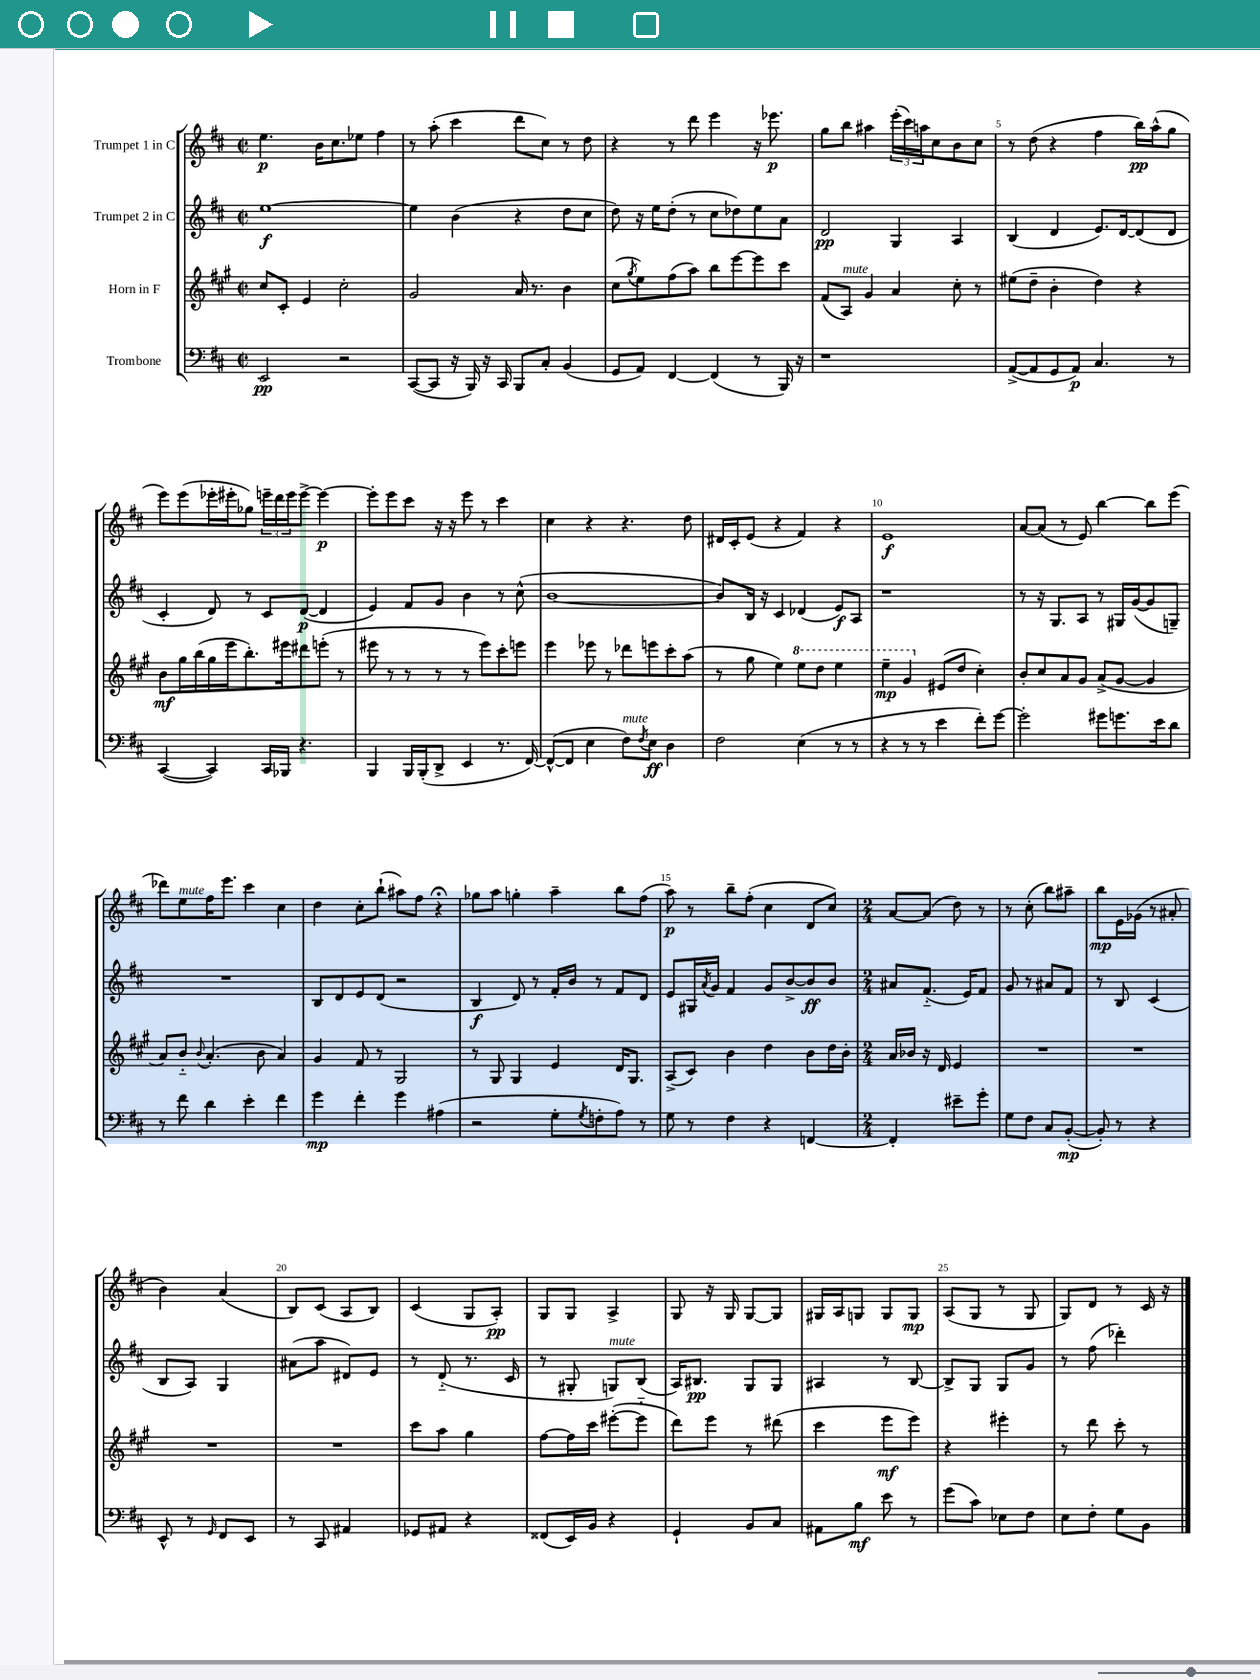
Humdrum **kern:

**kern	**kern	**kern	**kern
*staff4	*staff3	*staff2	*staff1
*clefF4	*clefG2	*clefG2	*clefG2
*k[f#c#]	*k[f#c#g#]	*k[f#c#]	*k[f#c#]
*M2/2	*M2/2	*M2/2	*M2/2
*met(c|)	*met(c|)	*met(c|)	*met(c|)
2EE/	8cc#/L	[1ee	4.ee\
.	8c#'/J	.	.
.	4e/	.	.
.	.	.	16b\LK
.	.	.	8.cc#\
2r	2cc#'\	.	.
.	.	.	8ee-\J
.	.	.	4ff#\
=	=	=	=
([8CC#/L	2g#/	4ee\]	8r
8CC#/]J	.	.	(8aa'\
16r	.	(4b\	4ccc#\
16BBB/)	.	.	.
16r	.	.	.
16CC#/	.	.	.
8BBB/L	16a/	4r	8ddd\L
.	8.r	.	.
8C#'/J	.	.	8cc#\J)
(4BB/	4b\	8dd\L	8r
.	.	8cc#\J	8dd\
=	=	=	=
8GG/L	(8cc#\L	8dd\)	4r
.	8qgg#/	.	.
8AA/J)	8ee\)	16r	.
.	.	16ee\LK	.
[4FF#/	(8ff#\	(8dd'\J	8r
.	8aa\J)	8r	8ddd\
(4FF#/]	8bb\L	8cc#\L	4eee\
.	[8eee\	8dd-\)	.
8r	8eee\]	8ee\	16r
.	.	.	8.eee-\
16BBB/)	8ccc#\J	8a\J	.
16r	.	.	.
=	=	=	=
1r	(8f#/L	2d/	8gg\L
.	8A/J)	.	8bb\J
.	4g#/	.	4aa#\
.	4a/	4G/	(24eee'\LL
.	.	.	24ccc#\)
.	.	.	24aa\J
.	.	.	8cc#\
.	8cc#'\	4A/	8b\
.	8r	.	8cc#\J
=	=	=	=
([8AA^/L	(8ee#\L	(4B/	8r
8AA/]	8dd~\J	.	(8dd\
8GG/	4b'\	4d/	4r
8AA/J)	.	.	.
4.C#/	4dd\)	8.e/L)	4ff#\
.	.	[16d/k	.
.	4r	(8d/]	16bb\LL)
.	.	.	(16aa^^\J
8r	.	8d/J	8gg\J
=	=	=	=
([4CC#/	8b\L	4c#'/	8eee\L)
.	16gg#\L	.	(8eee\
.	(16bb\	.	.
4CC#/])	16gg#\	8d/)	16eee-'\L
.	16eee\J	.	16eee#'\J
.	8.bb'\)	8r	8gg-\J)
16CC#/LL	.	8c#/L	24eee~\LL
.	.	.	24ddd\
16BBB-/JJ	16eee#\k	.	.
.	.	.	24eee\J
4.r	8ddd#\	([8d/J	[8eee^\J
.	(8eee'\J	4d/]	4eee\_
.	8r	.	.
=	=	=	=
4BBB/	8eee#\	4e/)	8eee'\]L
.	8r	.	8eee\
16BBB/LL	8r	8f#/L	8ccc#\J
(16BBB'/J	.	.	.
8DD^/J	8r	8g/J	16r
.	.	.	16r
4EE/	8r	4b\	8eee\
.	8eee#\L)	.	8r
8.r	8ccc#'\	8r	4ccc#\
.	8eee\J	(8cc#^^\	.
[16FF#/)	.	.	.
=	=	=	=
(8FF#^^/_L	4eee\	[1b	4cc#\
8FF#/]J	.	.	.
4E\	8eee-\	.	4r
.	8r	.	.
8F#\L)	8ddd-\L	.	4.r
8qF#/	.	.	.
8E\J	8eee\	.	.
4D\	8ccc#'\	.	.
.	(8aa\J	.	8dd\
=	=	=	=
2F#\	8r	8b/]L)	16d#/LL
.	.	.	16c#'/J
.	8gg#\	16B/Jk	(8e/J
.	.	16r	.
.	4ee\)	4c#/	4r
(4E\	8eee\L	(4d-/	4f#/)
.	8ddd\J	.	.
8r	4eee\	8e/L)	4r
8r	.	8A/J	.
=	=	=	=
4r	4eee~\	1r	1e
8r	4gg#/	.	.
8r	.	.	.
4e\	(8e#/L	.	.
.	8dd/J	.	.
8f#'\L)	4cc#'\)	.	.
[8g\J	.	.	.
=	=	=	=
2g'\]	8b'/L	8r	[8a/L
.	8cc#/	16r	(8a/]J
.	.	8.G/L	.
.	8a/	.	8r
.	8g#/J	8A/J	8e/)
8g#\L	(8a^/L	8r	[4bb\
8.g\	[8g#/J	16G#/LL	.
.	.	([16g/J	.
.	4g#/]	8g/]	8bb\]L
16e\k	.	.	.
8d\J	.	8G~/J)	(8eee\J
=	=	=	=
8r	8a/L)	1r	8ddd-\L)
8f#\	8b'~/J	.	8ee\
.	8qqb/	.	.
4d\	(4.a'/	.	16ff#\K
.	.	.	8.eee\J
4e'\	.	.	4ccc#\
.	8b\	.	.
4f#\	4a/)	.	4cc#\
=	=	=	=
4g\	4g#/	8B/L	4dd\
.	.	8d/	.
4f#'\	8f#/	8e/	8cc#'\L
.	8r	(8d/J	(8bb`\J
4g\	2G#/	2r	8aa#\L)
.	.	.	8ff#\J
(4A#\	.	.	4r;
=	=	=	=
2r	8r	4B/	8gg-\L
.	8G#/	.	8aa\J
.	4G#/	8d/)	4gg'\
.	.	8r	.
8G'\L	4e/	16f#'/LL	4aa~\
.	.	16b/JJ	.
8qG/	.	.	.
8F'\	.	8r	.
8A\J)	16d/LK	8f#/L	8bb\L
.	8.G#/J	.	.
8r	.	8d/J	(8ff#\J
=	=	=	=
8G\	(8A^/L	8e/L	8aa\)
8r	8c#/J)	16G#/L	8r
.	.	8qa/	.
.	.	16g/JJ	.
4F#\	4b\	4f#/	8bb~\L
.	.	.	(8ff#'\J
4r	4dd\	8g/L	4cc#\
.	.	[8b^/	.
[4FF/	8b\L	8b/]	8d/L
.	16dd\L	8b/J	8cc#/J)
.	16b'\JJ	.	.
=	=	=	=
*M2/4	*M2/4	*M2/4	*M2/4
4FF'/]	16a/LL	8a#/L	[8a/L
.	16b-/JJ	.	.
.	16r	(8.f#'~/J	(8a/]J
.	16d/	.	.
8e#~\L	4e/	.	8dd\)
.	.	16e/LK)	.
8g'\J	.	8f#/J	8r
=	=	=	=
8G\L	2r	8g/	8r
8F#\J	.	8r	(8cc#'\
8C#/L	.	8a#/L	8bb\L)
([8BB'/J	.	8f#/J	8aa#~\J
=	=	=	=
8BB'/])	2r	8r	8bb\L
8r	.	8B/	16e\L
.	.	.	(16g-\JJ
4r	.	(4c#/	8r
.	.	.	8a#'/
=	=	=	=
8EE^^/	2r	8B/L	4b\)
8r	.	8A/J)	.
16qqGG/	.	.	.
8FF#/L	.	4G/	(4a/
8EE/J	.	.	.
=	=	=	=
8r	2r	(8a#\L	8B/L)
8CC#/	.	8aa\J	(8c#/J
4AA#/	.	8d#/L)	8A/L
.	.	8e/J	8B/J)
=	=	=	=
8GG-/L	8ccc#\L	8r	(4c#/
8AA#/J	8aa\J	(8d'~/	.
4r	4gg#\	8.r	8G/L
.	.	.	8A'/J)
.	.	16c#/	.
=	=	=	=
(8FF##/L	[8ff#\L	8r	8G/L
16EE/L)	16ff#\]L	8G#'/	8G/J
16BB/JJ	16ccc#\JJ	.	.
4r	([8eee#'\L	8G/L)	4A^/
.	8eee#'~\]J	(8B/J	.
=	=	=	=
4GG`/	8ddd\L)	16A/LK)	8G/
.	.	8.B#/J	.
.	8eee\J	.	16r
.	.	.	16G/
8BB/L	8r	8G/L	[8G/L
8C#/J	(8ddd#\	8G/J	8G/]J
=	=	=	=
8AA#\L	4ccc#\	4A#/	16G#/LL
.	.	.	16A/J
8B\J	.	.	8G/J
8e\	8eee\L	8r	8G/L
8r	8eee\J)	[8B/	8G/J
=	=	=	=
(8g\L	4r	8B^/]L	(8A/L
8c#\J)	.	8G/J	8G/J
8E-\L	4eee#'\	8G/L	8r
8F#\J	.	8g/J	8G/
=	=	=	=
8E\L	8r	8r	8G/L)
8F#'\J	8ddd\	(8ff#\	8d/J
8G\L	8ccc#'\	4ddd-'\)	8r
8BB\J	8r	.	16c#/
.	.	.	16r
==	==	==	==
*-	*-	*-	*-
